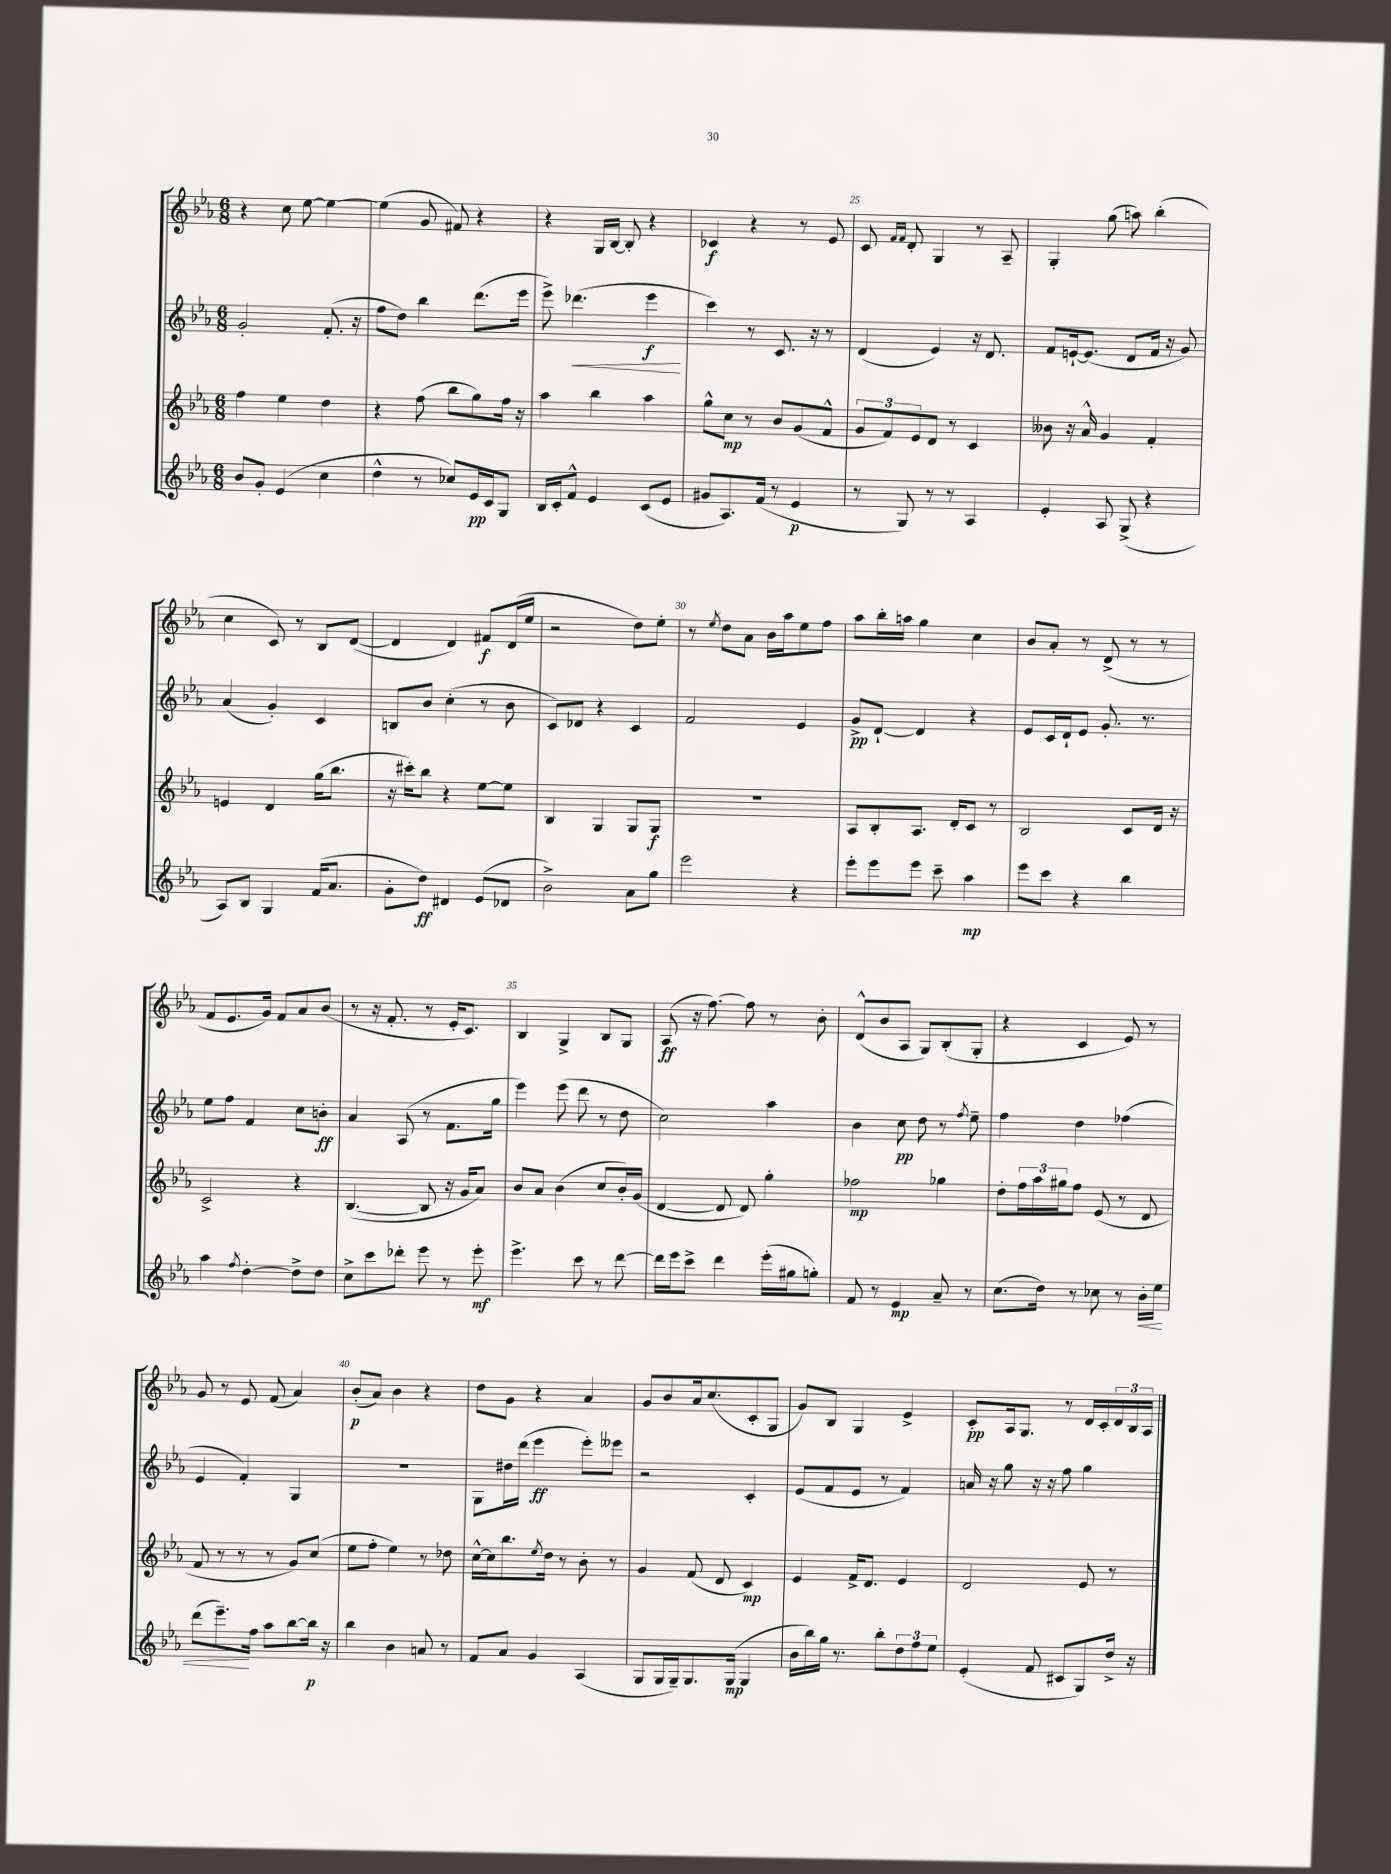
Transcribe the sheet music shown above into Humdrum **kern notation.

**kern	**kern	**kern	**kern
*staff4	*staff3	*staff2	*staff1
*clefG2	*clefG2	*clefG2	*clefG2
*k[b-e-a-]	*k[b-e-a-]	*k[b-e-a-]	*k[b-e-a-]
*M6/8	*M6/8	*M6/8	*M6/8
8b-	4ff	2g'	4r
8g'	.	.	.
(4e-	4ee-	.	8cc
.	.	.	[8ee-
4cc	4dd	(8.f'	4ee-_
.	.	16r	.
=	=	=	=
4dd^^	4r	8ff	(4ee-]
.	.	8dd)	.
8r	(8ff	4bb-	8g
8cc-)	8bb-	.	8f#)
16e-	8gg)	(8.ddd	4r
16c	.	.	.
8G	16ff	.	.
.	16r	16eee-	.
=	=	=	=
16B-	4aa-	8eee-^)	4r
16c'	.	.	.
8f^^	.	(4.ddd-	.
4e-	4bb-	.	16G
.	.	.	[16B-
.	.	.	8B-']
(8c	4aa-	4eee-	4r
8e-	.	.	.
=	=	=	=
8g#	8gg^^	4ccc)	4c-
8.A-)	8cc	.	.
.	8r	8r	4r
(16f	.	.	.
8r	8b-	8.c	.
4e-	(8g	.	8r
.	.	16r	.
.	8f^^	8r	8e-
=	=	=	=
8r	12g	(4d	8c
.	12f)	.	.
.	.	.	16qqf
.	.	.	16qqf
8G)	.	.	8d'
.	12e-	.	.
8r	8d	4e-)	4G
8r	8r	.	.
4A-	4c	16r	8r
.	.	8.d	.
.	.	.	8A-~
=	=	=	=
4e-'	8b--	8f	4G'
.	16r	[16e`	.
.	16a-^^	(8.e]	.
8A-	4g	.	(8gg
(8G^	.	8d	8aa)
4r	4f'	16f	(4bb-'
.	.	16r	.
.	.	8g)	.
=	=	=	=
8A-)	4e	(4a-	4cc
8B-	.	.	.
4G	4d	4g')	8c)
.	.	.	8r
(16f	(16gg	4c	8B-
8.a-	8.bb-	.	.
.	.	.	([8d
=	=	=	=
8g'	16r	8B	4d]
.	16ccc#')	.	.
8dd)	8bb-	8b-	.
4d#	4r	(4cc'	4d)
(8e-	[8ee-	8r	8f#
8d-	8ee-]	8b-	(16d
.	.	.	16ee-
=	=	=	=
2b-^)	4B-	8c)	2r
.	.	8d-	.
.	4G	4r	.
8a-	8G	4c	8dd)
8gg	8G	.	8ee-'
=	=	=	=
2eee-	2.r	2f	8r
.	.	.	8qee-
.	.	.	8dd
.	.	.	8a-
.	.	.	16b-
.	.	.	16aa-
4r	.	4e-	8ee-
.	.	.	8ff
=	=	=	=
8eee-'	8A-	8g^	8aa-
8eee-	8B-'	[8d`	16bb-'
.	.	.	16aa
8eee-	8.A-	4d]	4gg
8ccc~	.	.	.
.	16d'	.	.
4aa-	8c	4r	4cc
.	8r	.	.
=	=	=	=
8eee-	2B-	8e-	8b-
8ccc	.	16c	8a-'
.	.	16d`	.
4r	.	8e-	8r
.	.	8.g'	(8d^
4bb-	8c	.	8r
.	.	8.r	.
.	16d	.	8r
.	16r	.	.
=	=	=	=
4aa-	2c^	8ee-	8f
.	.	8ff	8.e-
8qff	.	.	.
[4dd'	.	4f	.
.	.	.	16g)
.	.	.	8f
8dd^]	4r	8cc	8a-
8dd	.	8b'	(8b-
=	=	=	=
8cc^	([4.B-	4a-	8r
8ccc	.	.	16r
.	.	.	8.f'
8ddd-'	.	(8A-	.
8eee-	8B-]	8r	8r
8r	16r	8.f	16e-'
.	16g	.	8.c)
8eee-'	8a-)	.	.
.	.	16gg	.
=	=	=	=
4.eee-^	8b-	4eee-)	4B-
.	8a-	.	.
.	(4b-	(8eee-	4G^
8ccc	.	8ddd	.
8r	8cc	8r	8B-
[8ddd	16b-')	8dd	8G
.	(16g	.	.
=	=	=	=
16ddd]	[4d	2cc)	(8A-
16eee-	.	.	.
8ccc^	.	.	16r
.	.	.	[8.ff)
4ddd	8d]	.	.
.	8d)	.	8ff]
(16eee-'	4gg'	4aa-	8r
16gg#	.	.	.
8gg')	.	.	8b-'
=	=	=	=
8f	2ff-	4b-	(8d^^
8r	.	.	8b-
4e-	.	8cc	8A-
.	.	8dd	8G)
8a-~	4gg-	8r	(8B-'
.	.	8qff	.
8r	.	8ee-~	8G'
=	=	=	=
(8.cc	8dd'	4ff	4r
.	24ff	.	.
.	24aa-	.	.
16dd)	.	.	.
.	24gg#	.	.
8r	8ff	4dd	4c
8cc-	(8e-	.	.
8r	8r	(4ff-	8e-)
16b-'	8d	.	8r
16ee-	.	.	.
=	=	=	=
(8ddd	8f	4e-	8g
8.eee-~)	8r	.	8r
.	8r	4f')	8e-
16ff	.	.	.
8aa-	8r	.	(8f
[8bb-	8g)	4G	4a-)
16bb-]	(8cc	.	.
16r	.	.	.
=	=	=	=
4bb-	8ee-	2.r	(8b-'
.	8ff'	.	8a-)
4b-	4ee-)	.	4b-
8a	8r	.	4r
8r	8dd-	.	.
=	=	=	=
8f	[16cc^^	8G	8dd
.	16cc]	.	.
8a-	8.bb-	16dd#	8g
.	.	(16ddd	.
4g	.	4eee-	4r
.	8qee-	.	.
.	16dd	.	.
.	8r	.	.
(4A-	8b-'	8eee-')	4a-
.	8r	8eee--	.
=	=	=	=
8G	4g	2r	8g
16G	.	.	8b-
16G~)	.	.	.
8.G	(8f	.	16a-
.	.	.	(8.cc
.	8d	.	.
(16G	.	.	.
4G	4c)	4c'	8c'
.	.	.	8G
=	=	=	=
16b-	4e-	(8e-	8g)
16bb-)	.	.	.
16gg	.	8f	8B-
8.r	.	.	.
.	16f^	8e-	4G
.	8.d	.	.
8bb-'	.	8r	.
12dd	4e-	4f)	4e-^
12ff	.	.	.
12ee-	.	.	.
=	=	=	=
(4e-'	2d	16a	8c'
.	.	16r	.
.	.	8gg	16A-
.	.	.	8.G
8f	.	16r	.
.	.	16r	.
8c#	.	8ff	8r
8G)	8e-	4gg	16d
.	.	.	16c'
16dd^	8r	.	24d
.	.	.	24B-
16r	.	.	.
.	.	.	24A-
==	==	==	==
*-	*-	*-	*-
